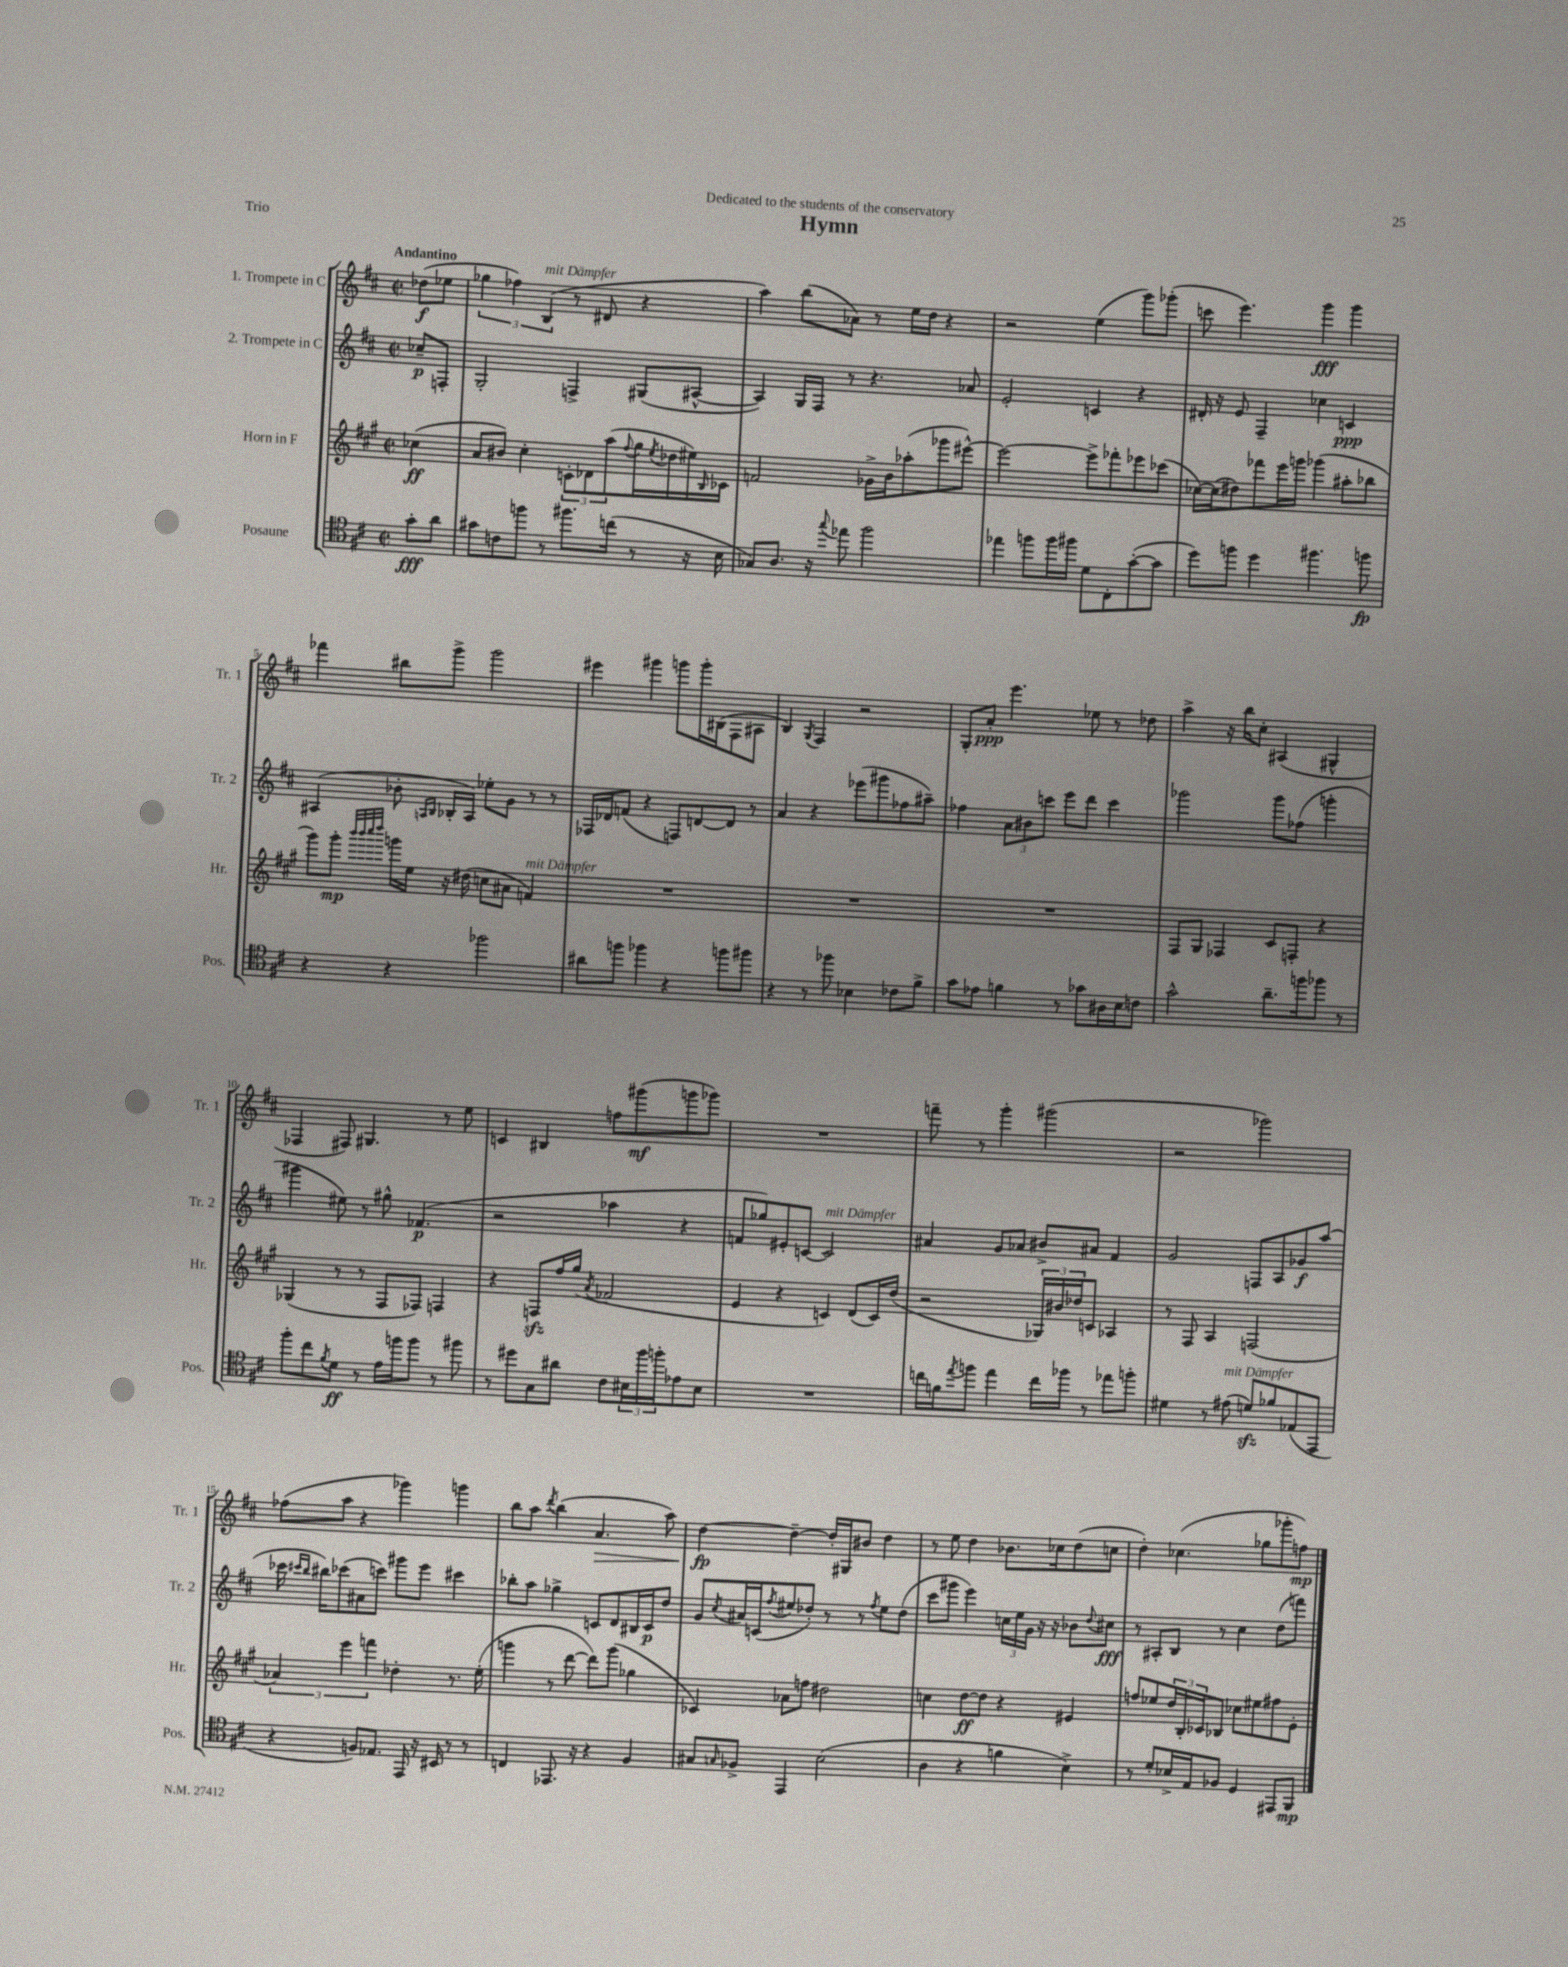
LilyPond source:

\header { title = "Hymn" dedication = "Dedicated to the students of the conservatory" piece = "Trio" }
<<
\new StaffGroup <<
\new Staff = "s0" \with { instrumentName = "1. Trompete in C" shortInstrumentName = "Tr. 1" } {
    \clef treble \key d \major \defaultTimeSignature \time 2/2 \partial 4 \tempo "Andantino"
    des''8\f( ees''8 |
    \tuplet 3/2 { ges''4 fes''4) b4^\markup { \italic "mit Dämpfer" }( } r8 dis'8 r4 |
    a''4) b''8( aes'8) r8 e''16 d''16 r4 |
    r2 e''4( g'''8) ges'''8-.( |
    c'''8 e'''4.) g'''4\fff g'''4 |
    fes'''4 bis''8 g'''8-> g'''2 |
    eis'''4 gis'''4 g'''8 g'''16-. bis16( fis8 ais8 |
    b4) \acciaccatura { g8 } fis4 r2 |
    g8-. a'8-.\ppp e'''4. ees''8 r8 des''8 |
    a''4-> r16 b''16 cis''8-. ais4( gis4-^ |
    fes4 fis8) gis4. r8 e''8 |
    c'4 bis4 f''8 gis'''8\mf( g'''8 ges'''8) |
    R1 |
    f'''8-- r8 g'''4-. gis'''2( |
    r2 ges'''2) |
    fes''8( a''8 r4 ges'''4) g'''4 |
    b''8 a''8 \acciaccatura { d'''8 } b''4( a'4.\> a''8) |
    d''4~\fp\! d''4~-- d''16-. gis16 bis'8 d''4 |
    r8 e''8 d''4 bes'8. ces''16 d''8( c''8 |
    d''4-.) ces''4.( ges''8 ges'''8-. f''8\mp) \bar "|." |
}
\new Staff = "s1" \with { instrumentName = "2. Trompete in C" shortInstrumentName = "Tr. 2" } {
    \clef treble \key d \major \defaultTimeSignature \time 2/2 \partial 4
    ces''8--\p f8-. |
    g2-. f4-> gis8( ais8~-^ |
    ais4) g16 fis16 r8 r4. aes'8 |
    e'2-. c'4 r4 |
    dis'16-. r16 e'8 fis4-- ces''4 c'4\ppp |
    ais4( bes'8-. \grace { a16 b16 } bes16-. a16) ees''8-. g'8 r8 r8 |
    fes16 des'16 f'8( r4 f8) d'8~ d'8 r8 |
    a'4 r4 ees'''8( gis'''8 fes''8 ais''8--) |
    fes''4 \tuplet 3/2 { a'8 bis'8 c'''8 } e'''8 d'''8 c'''4 |
    ges'''2 ges'''8 fes''8( g'''4-. |
    gis'''4 eis''8) r8 gis''8-^ fes'4.\p( |
    r2 aes''4 r4 |
    f'8 ges''8) eis'8-. c'8~ c'2^\markup { \italic "mit Dämpfer" } |
    ais'4 g'8 aes'8 bis'8-> ais'8 fis'4 |
    g'2 f8 a8 ges'8\f a''8( |
    ces'''16 \grace { cis'''16 b''16 } bis''16) ces'''8( ais'8 c'''8) gis'''8 e'''8 cis'''4 |
    bes''8-. a''8 ges''4-> c'8 d'8 bis16 c'16\p d''8 |
    g'8 \acciaccatura { cis''8 } ais'16 c'16( \acciaccatura { fis''8 } eis''8 des''8-.) r8 r8 \acciaccatura { fis''8 } eis''8 des''8( |
    cis'''8 gis'''8 e'''4) \tuplet 3/2 { c''16 e''16 g'16 } r16 r16 bes'8 \appoggiatura { d''8 } cis''8\fff |
    r8 ais8-. b8 r8 cis''4 d''8( f'''8) \bar "|." |
}
\new Staff = "s2" \with { instrumentName = "Horn in F" shortInstrumentName = "Hr." } {
    \clef treble \key a \major \defaultTimeSignature \time 2/2 \partial 4
    ces''4\ff( |
    a'8 bis'8) cis''4-. \tuplet 3/2 { c'8-. des'8 a''8( } \appoggiatura { fis''8 } gis''16 \acciaccatura { e''8 } des''16 eis''16) \grace { b16 } ces'16 |
    f'2 ges'16-> b'16 aes''8-.( ges'''8 eis'''8~-^) |
    eis'''2~ eis'''8-> fes'''8-. ees'''8 ces'''8( |
    ces''16~) ces''16( dis''8) fes'''8 e'''16 g'''16 ges'''4( ais''8-. bes''8 |
    gis'''8) gis'''8-.\mp \grace { b'''32 b'''32 cis''''32 d''''32 } g'''16 e''16 r16 dis''16( c''8 ais'8 f'4^\markup { \italic "mit Dämpfer" }) |
    R1 |
    R1 |
    R1 |
    fis8 gis8 fes4 cis'8 f8-. r4 |
    ges4( r8 r8 fis8 fes8) f4 |
    r4 f8\sfz fis''16 gis''16( \acciaccatura { a'8 } fes'2 |
    e'4 r4 c'4) d'8( c'16) d''16( |
    r2 \tuplet 3/2 { ges16) bis'16 des''16 } c'8 aes4 |
    r8 fis8 a4 f2( |
    \tuplet 3/2 { aes'4) e'''4 f'''4 } des''4-. r8. e''16-.( |
    g'''4 r8 d'''8~ d'''8) g'''8( ges''4 |
    ces'4) aes'8 f''8 dis''2 |
    c''4 d''8~\ff d''8 r4 eis'4 |
    f''8 ees''8 \tuplet 3/2 { d''16 b16-. ces'16 } bes8 ces''8 eis''8 fis''8 e'8-. \bar "|." |
}
\new Staff = "s3" \with { instrumentName = "Posaune" shortInstrumentName = "Pos." } {
    \clef tenor \key d \major \defaultTimeSignature \time 2/2 \partial 4
    g'8-.\fff a'8 |
    gis'8 c'8 f''8 r8 fis''8. c''16( r8 r16 b16 |
    ges8) a8. r16 \appoggiatura { g''8 } ees''8 fis''2 |
    ees''4 f''8 f''16 fis''16 d'8 cis8-. g'8~-.( g'8 |
    d''8) f''8 d''4 fis''4. f''8\fp |
    r4 r4 fes''2 |
    ais'8 f''8 fes''4 r4 f''8 fis''8 |
    r4 r8 fes''8 bes4 ces'8 fis'8-> |
    g'8 ees'8 f'4 r8 ges'8 ais16 b16 c'8 |
    g'2-^ a'8.-- f''16 fes''8 r8 |
    fis''8-. cis''8 \acciaccatura { fis'8 } d'8\ff r8 e'16 f''16 f''8 r8 fis''8 |
    r8 dis''8 g8 ais'8 cis'8 \tuplet 3/2 { bis16 fis''16 f''16-. } ees'8 bis8 |
    R1 |
    c''16 f'16 \acciaccatura { e''8 } f''8 e''4 c''16 fes''16 r8 ees''8 f''8-. |
    dis'4 r8 eis'8^\markup { \italic "mit Dämpfer" }( d'8\sfz) fes'8 ees8( e,8 |
    r4 f8) ees8. e,16 r16 bis,16 r8 r8 |
    c4 ees,8. r16 r4 fis4 |
    gis8 \grace { g16 } fes8-> e,4 b2( |
    a4 r4 f'4 b4->) |
    r8 d'8-. bes16-> e16 fes8 d4 eis,8 fis,8\mp \bar "|." |
}
>>
>>
